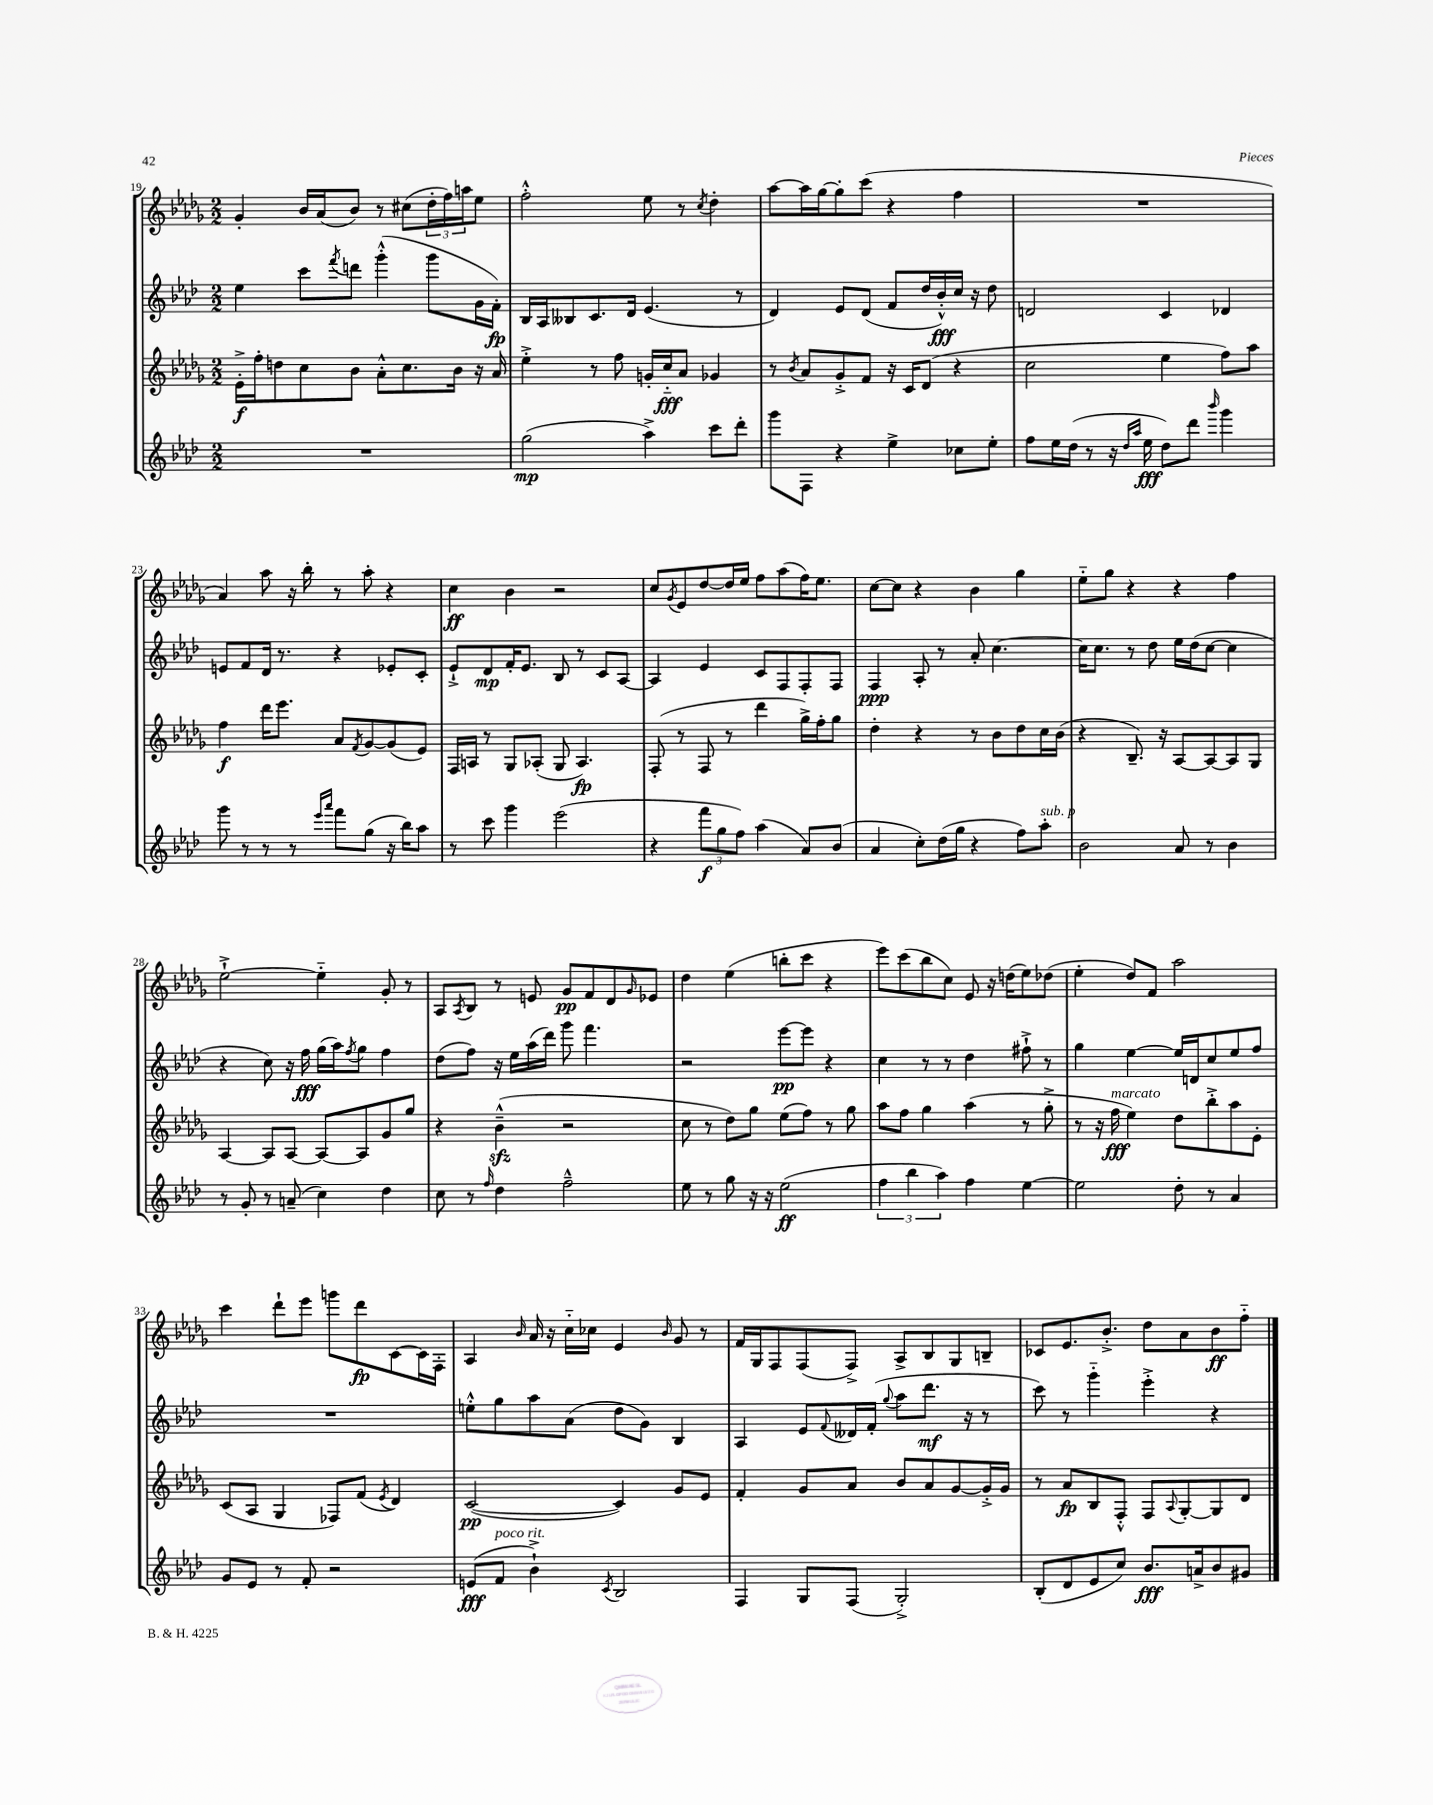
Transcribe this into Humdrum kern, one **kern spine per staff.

**kern	**kern	**kern	**kern
*staff4	*staff3	*staff2	*staff1
*clefG2	*clefG2	*clefG2	*clefG2
*k[b-e-a-d-]	*k[b-e-a-d-g-]	*k[b-e-a-d-]	*k[b-e-a-d-g-]
*M2/2	*M2/2	*M2/2	*M2/2
1r	16e-'^	4ee-	4g-'
.	16ff'	.	.
.	8dd	.	.
.	8cc	8ccc	16b-
.	.	.	(16a-
.	.	8qfff	.
.	8b-	8ddd	8b-)
.	8a-'^^	(4ggg'^^	8r
.	8.cc	.	(8cc#
.	.	8ggg	24dd-'
.	.	.	24ff)
.	16b-	.	.
.	.	.	24aa
.	16r	16g	8ee-
.	16a-	16f')	.
=	=	=	=
(2gg	4ee-'^	16B-	2ff'^^
.	.	16A-	.
.	.	8B--	.
.	8r	8.c	.
.	8ff	.	.
.	.	16d-	.
4aa-^)	16g'	(4.e-	8ee-
.	16cc'~	.	.
.	8a-	.	8r
.	.	.	8qcc
8ccc	4g-	.	4dd-'
8ddd-'	.	8r	.
=	=	=	=
8ggg	8r	4d-)	[8aa-
.	8qb-	.	.
8F	8a-	.	16aa-]
.	.	.	[16gg-
4r	8g-'^	8e-	8gg-']
.	8f	(8d-	(8ccc
4ee-^	16r	8f	4r
.	16c	.	.
.	(8d-	16dd-	.
.	.	16b-'^^)	.
8cc-	4r	16cc	4ff
.	.	16r	.
8ee-'	.	8dd-	.
=	=	=	=
8ff	2cc	2d	1r
16ee-	.	.	.
(16dd-	.	.	.
8r	.	.	.
16r	.	.	.
16qqdd-	.	.	.
16qqaa-	.	.	.
16ee-	.	.	.
8dd-)	4ee-	4c	.
8ddd-	.	.	.
16qqbbb-	.	.	.
4ggg	8ff)	4d-	.
.	8aa-	.	.
=	=	=	=
8ggg	4ff	8e	4a-)
8r	.	8f	.
8r	16ddd-	16d-	8aa-
.	8.eee-	8.r	.
8r	.	.	16r
.	.	.	16bb-'
16qqeee-	.	.	.
16qqaaa-	.	.	.
8fff	8a-	4r	8r
.	8qf	.	.
(8gg	[8g-	.	8aa-'
16r	(8g-]	8e-'	4r
16bb-)	.	.	.
8aa-	8e-)	8c'	.
=	=	=	=
8r	16F	8e-`^	4cc
.	16A	.	.
8ccc	8r	8d-	.
4ggg	8G-	16f'	4b-
.	.	8.e-	.
.	(8A-'	.	.
(2eee-	8G-	8B-	2r
.	4.A-)	8r	.
.	.	8c	.
.	.	[8A-	.
=	=	=	=
4r	(8F'	4A-]	8cc
.	.	.	8qg-
.	8r	.	8e-
12fff	8F	4e-	[8dd-
12gg	.	.	.
.	8r	.	16dd-]
12ff)	.	.	.
.	.	.	16ee-
(4aa-	4ddd-	8c	8ff
.	.	8F	(8aa-
8a-)	16gg-^)	8F'	16ff)
.	16ff'	.	8.ee-
(8b-	8gg-	8F	.
=	=	=	=
4a-	4dd-'	4F	[8cc
.	.	.	8cc]
8cc')	4r	8A-'	4r
(16dd-	.	8r	.
16gg	.	.	.
4r	8r	8a-'	4b-
.	8b-	[4.cc	.
8ff)	8dd-	.	4gg-
8aa-'	16cc	.	.
.	(16b-	.	.
=	=	=	=
2b-	4r	16cc]	8ee-'~
.	.	8.cc	.
.	.	.	8gg-
.	8.B-~)	8r	4r
.	.	8dd-	.
.	16r	.	.
8a-	[8A-	16ee-	4r
.	.	(16dd-	.
8r	8A-_	[8cc	.
4b-	8A-]	4cc]	4ff
.	8G-	.	.
=	=	=	=
8r	[4A-	4r	[2ee-`^
8g'	.	.	.
8r	8A-]	8cc)	.
(8a~	[8A-	16r	.
.	.	16ff	.
4cc)	8A-_	(16gg	4ee-'~]
.	.	16aa-)	.
.	.	8qff	.
.	8A-]	8gg	.
4dd-	8g-	4ff	8g-'
.	8gg-	.	8r
=	=	=	=
8cc	4r	(8dd-	8A-
.	.	.	8qA-
8r	.	8ff)	8B-
16qqff	.	.	.
4dd-	(4b-~^^	16r	8r
.	.	16ee-	.
.	.	(16aa-	8e
.	.	16ddd-)	.
2ff~^^	2r	8ggg	8g-
.	.	4.fff	8f
.	.	.	8d-
.	.	.	16qqg-
.	.	.	8e-
=	=	=	=
8ee-	8cc	2r	4dd-
8r	8r	.	.
8gg	8dd-)	.	(4ee-
16r	8gg-	.	.
16r	.	.	.
(2ee-	(8ee-	[8eee-	8bb'
.	8ff)	8eee-]	8ccc
.	8r	4r	4r
.	8gg-	.	.
=	=	=	=
6ff	8aa-	4cc	8eee-)
.	8ff	.	(8ccc
6bb-	.	.	.
.	4gg-	8r	8bb-
6aa-)	.	.	.
.	.	8r	8cc)
4ff	(4aa-	4dd-	8e-
.	.	.	16r
.	.	.	(16dd
[4ee-	8r	8ff#`^	8ee-)
.	8gg-'^	8r	(8dd-
=	=	=	=
2ee-]	8r	4gg	4ee-'
.	16r	.	.
.	16ff	.	.
.	4ee-)	[4ee-	8dd-)
.	.	.	8f
8dd-'	8dd-	16ee-]	2aa-
.	.	16d	.
8r	8bb-'^	8cc	.
4a-	8aa-	8ee-	.
.	8e-'	8ff	.
=	=	=	=
8g	(8c	1r	4ccc
8e-	8A-	.	.
8r	4G-	.	8ddd-`
8f'	.	.	8eee-
2r	8F-)	.	8ggg
.	(8f	.	8ddd-
.	8qe-	.	.
.	4d-)	.	[8c
.	.	.	16c]
.	.	.	16F'
=	=	=	=
(8e	([2c	8ee'^^	4A-
8f	.	8gg	.
.	.	.	16qqb-
4b-`^)	.	8aa-	16a-
.	.	.	16r
.	.	(8a-	16cc'~
.	.	.	16cc-
8qc	.	.	.
2B-	4c])	8dd-	4e-
.	.	8g)	.
.	.	.	16qqb-
.	8g-	4B-	8g-
.	8e-	.	8r
=	=	=	=
4F	4f'	4A-	16f
.	.	.	16G-
.	.	.	8F
8G	8g-	8e-	(8F
.	.	8qqf	.
(8F	8a-	16d--	8F^)
.	.	(16f'	.
.	.	8qqgg	.
2G'^)	8b-	8aa-	8A-^
.	8a-	8.ddd-	8B-
.	[8g-	.	8G-
.	.	16r	.
.	16g-'^]	8r	8B~
.	16g-	.	.
=	=	=	=
(8B-'	8r	8ccc)	8c-
8d-	8a-	8r	8.e-
8e-	8B-	4ggg'~	.
.	.	.	8.b-'^
8cc)	8F'^^	.	.
8.b-	8F	4eee-'^	8dd-
.	8qqA-	.	.
.	[8G-'	.	8a-
16a^	.	.	.
8b-	8G-]	4r	8b-
8g#	8d-	.	8ff'~
==	==	==	==
*-	*-	*-	*-
